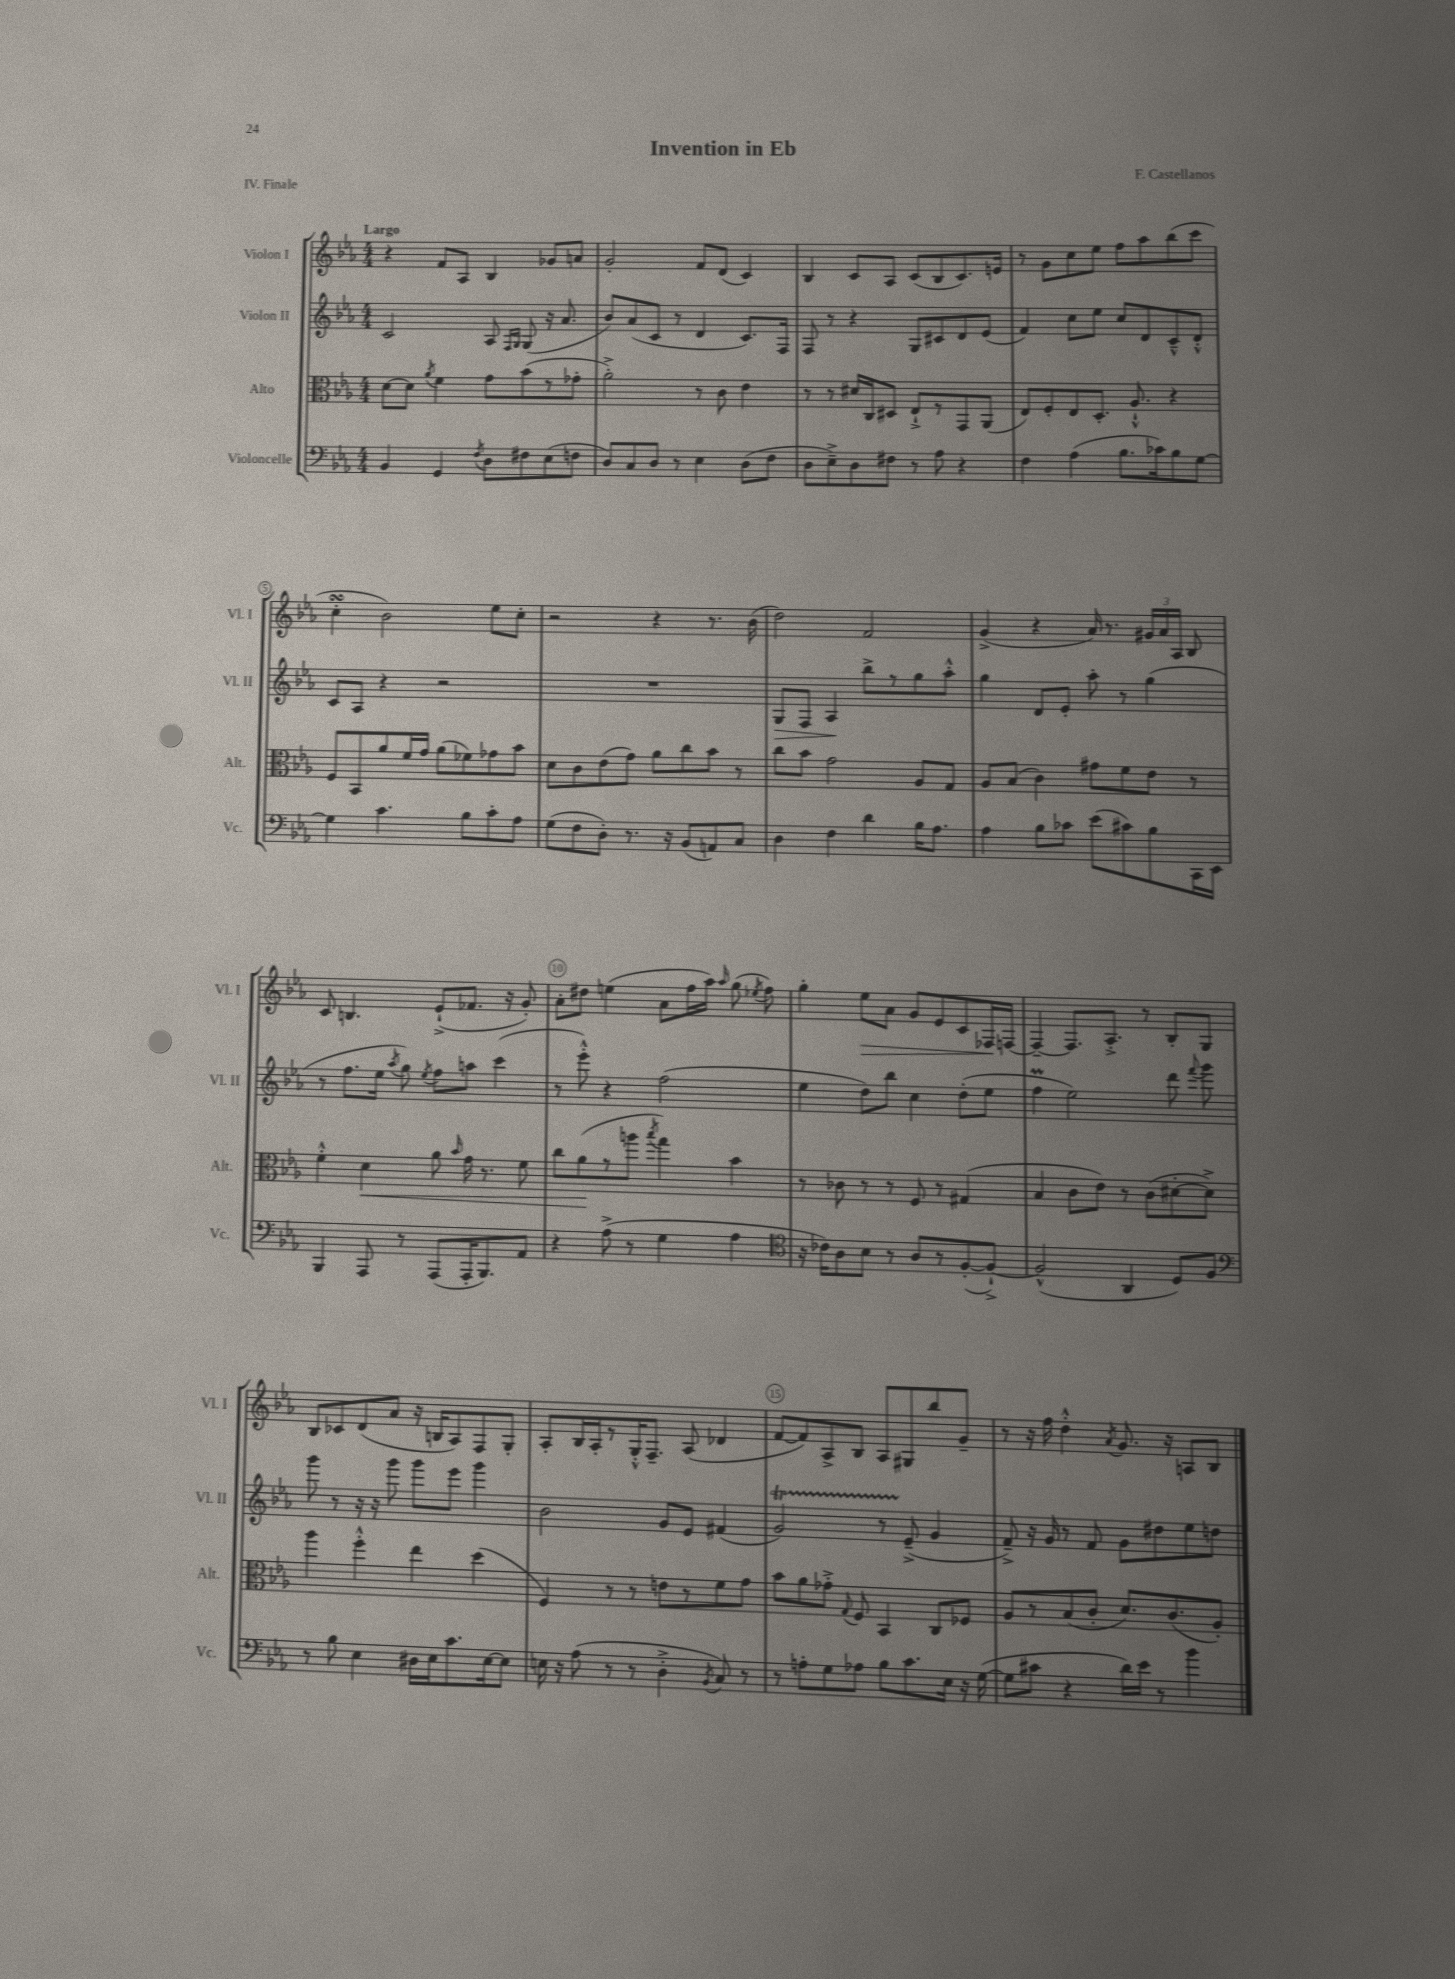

**kern	**kern	**dynam	**kern	**dynam	**kern	**dynam
*part4	*part3	*part3	*part2	*part2	*part1	*part1
*staff4	*staff3	*staff3	*staff2	*staff2	*staff1	*staff1
*I"Violoncelle	*I"Alto	*	*I"Violon II	*	*I"Violon I	*
*I'Vc.	*I'Alt.	*	*I'Vl. II	*	*I'Vl. I	*
*clefF4	*clefC3	*	*clefG2	*	*clefG2	*
*k[b-e-a-]	*k[b-e-a-]	*	*k[b-e-a-]	*	*k[b-e-a-]	*
*M4/4	*M4/4	*	*M4/4	*	*M4/4	*
=1	=1	=1	=1	=1	=1	=1
!	!	!	!	!	!LO:TX:a:B:t=Largo	!
4BB-/	[8d\L	.	2c/	.	4r	.
.	8d\J]	.	.	.	.	.
.	8qa-/	.	.	.	.	.
4GG/	4f\	.	.	.	8f/L	.
.	.	.	.	.	8A-/J	.
8qF/	.	.	.	.	.	.
8D\L	8g\L	.	8A-/	.	4B-/	.
.	.	.	16qqF/LL	.	.	.
.	.	.	16qqG/JJ	.	.	.
8F#X\	(8b-\	.	(8G/	.	.	.
(8E-\	8r	.	16r	.	8g-X/L	.
.	.	.	8.a-/	.	.	.
8Fn\J	8g-X'\J	.	.	.	8an/J	.
=2	=2	=2	=2	=2	=2	=2
8D/L)	2a-'^\)	.	8b-/L)	.	2g'/	.
8C/	.	.	(8a-/	.	.	.
8D/J	.	.	8c/J	.	.	.
8r	.	.	8r	.	.	.
4E-\	8r	.	4d/	.	8f/L	.
.	8c\	.	.	.	(8d/J	.
(8D\L	4e-\	.	8.c/L)	.	4c/)	.
8F\J	.	.	.	.	.	.
.	.	.	16F/Jk	.	.	.
=3	=3	=3	=3	=3	=3	=3
8D\L	8r	.	8F/	.	4B-/	.
8E-~^\)	8r	.	8r	.	.	.
8D\	16d#X/LL	.	4r	.	8c/L	.
.	16C/J	.	.	.	.	.
8F#X\J	8D#X/J	.	.	.	8A-/J	.
8r	8E-`^/L	.	8G/L	.	(8c/L	.
8A-\	8r	.	8c#X/	.	8B-/	.
4r	8GG/	.	8d/	.	8.c/)	.
.	(8AA-/J	.	(8e-/J	.	.	.
.	.	.	.	.	16en/Jk	.
=4	=4	=4	=4	=4	=4	=4
4F\	8E-/L)	.	4f/)	.	8r	.
.	8F'/	.	.	.	8g\L	.
(4A-\	8E-/	.	8cc\L	.	8cc\	.
.	8.D'/J	.	8ee-\J	.	8ee-\J	.
8.B-\L	.	.	8cc/L	.	8ff\L	.
.	8.A-`^^/	.	.	.	.	.
.	.	.	8d/	.	8aa-\	.
16c-X\k)	.	.	.	.	.	.
8B-\	4r	.	8c~^^/	.	(8bb-\	.
[8G\J	.	.	8d'^^/J	.	8ccc\J	.
!!LO:LB:g=z
=5	=5	=5	=5	=5	=5	=5
4G\]	8F/L	.	8c/L	.	4ccsSSS'\	.
.	8BB-/	.	8A-/J	.	.	.
4.c\	8a-/	.	4r	.	2b-\)	.
.	16f/L	.	.	.	.	.
.	16g/JJ	.	.	.	.	.
.	(8a-\L	.	2r	.	.	.
8B-\L	8f-X\)	.	.	.	.	.
8c'\	8g-X\	.	.	.	8ee-\L	.
8A-\J	8b-\J	.	.	.	8cc'\J	.
=6	=6	=6	=6	=6	=6	=6
(8G\L	8d\L	.	1r	.	2r	.
8F\	8c\	.	.	.	.	.
8D'\J)	(8e-\	.	.	.	.	.
8.r	8g\J)	.	.	.	.	.
.	8a-\L	.	.	.	4r	.
16r	.	.	.	.	.	.
(8BB-/L	8cc\	.	.	.	.	.
8AAn/)	8b-\J	.	.	.	8.r	.
8C/J	8r	.	.	.	.	.
.	.	.	.	.	(16b-\	.
=7	=7	=7	=7	=7	=7	=7
!	!	!	!	!LO:HP:b	!	!
4D\	8cc\L	.	8G/L	>	2dd\)	.
.	8b-\J	.	8F/J	.	.	.
4F\	2g\	.	4A-/	.	.	.
4d\	.	.	8bb-^\L	]	2f/	.
.	.	.	8r	.	.	.
16B-\KL	8A-/L	.	8gg\	.	.	.
8.A-\J	.	.	.	.	.	.
.	8G/J	.	8aa-'^^\J	.	.	.
=8	=8	=8	=8	=8	=8	=8
4A-\	8A-/L	.	4gg\	.	(4g^/	.
.	(8B-/J	.	.	.	.	.
8B-\L	4c\)	.	8d/L	.	4r	.
8c-X\J	.	.	8e-'/J	.	.	.
(8e-\L	8g#X\L	.	8aa-'\	.	16a-/)	.
.	.	.	.	.	8.r	.
8c#X\)	8f\	.	8r	.	.	.
8B-\	8e-\J	.	(4gg\	.	24g#X/LL	.
.	.	.	.	.	24a-/	.
.	.	.	.	.	24A-/JJ	.
16CC\L	8r	.	.	.	8B-/	.
16EE-\JJ	.	.	.	.	.	.
!!LO:LB:g=z
=9	=9	=9	=9	=9	=9	=9
4BBB-/	4f'^^\	.	8r	.	8c/	.
.	.	.	8.ff\L	.	4.Bn/	.
!	!	!LO:HP:b	!	!	!	!
8AAA-/	4d\	<	.	.	.	.
.	.	.	16ee-\Jk	.	.	.
.	.	.	8qaa-/	.	.	.
8r	.	.	8gg\)	.	.	.
.	.	.	8qee-/	.	.	.
(8AAA-/L	8a-\	.	8ff\L	.	(8e-`^/L	.
.	16qqb-/	.	.	.	.	.
16AAA-'/K	16g\	.	8aan\J	.	8.f-X/J	.
8.BBB-/)	8.r	.	.	.	.	.
.	.	.	(4ccc\	.	.	.
.	.	.	.	.	16r	.
8AA-/J	8f\	.	.	.	8g'/)	.
=10	=10	=10	=10	=10	=10	=10
4r	8cc\L	.	8r	.	8a-'\L	.
.	(8a-\	.	8eee-'^^\)	.	8dd#X\J	.
(8A-^\	8r	[	4r	.	(4een\	.
8r	8aan\J	.	.	.	.	.
.	8qbb-/	.	.	.	.	.
4G\	4gg\)	.	(2ff\	.	8a-\L	.
.	.	.	.	.	16ff\L	.
.	.	.	.	.	16aa-\JJ)	.
.	.	.	.	.	16qqaa-/	.
4A-\	4b-\	.	.	.	(8gg\	.
.	.	.	.	.	8qee-X/	.
.	.	.	.	.	8ff\)	.
=11	=11	=11	=11	=11	=11	=11
*clefC4	*	*	*	*	*	*
16r	8r	.	4ee-\	.	4gg'\	.
16c-X\KL)	.	.	.	.	.	.
8A-\	8c-X\	.	.	.	.	.
!	!	!	!	!	!	!LO:HP:b
8B-\J	8r	.	8dd\L)	.	8ee-\L	>
8r	8r	.	8bb-\J	.	8a-\J	.
8A-/L	8F/	.	4cc\	.	8g/L	.
8r	8r	.	.	.	8e-/	.
([8F'/	(4G#X/	.	(8dd'\L	.	8c/	.
8F`^/J_)	.	.	8ee-\J	.	16F-X/L	.
.	.	.	.	.	[16Fn/JJ	]
=12	=12	=12	=12	=12	=12	=12
(2F^^/]	4B-/	.	4ffM\	.	4F~/_	.
.	8c\L	.	2ee-\)	.	8.F/L]	.
.	8e-\J)	.	.	.	.	.
.	.	.	.	.	8.A-'^/J	.
4AA-/	8r	.	.	.	.	.
.	(8c\L	.	.	.	8r	.
8D/L)	[8d#X'\	.	8ddd\	.	8B-'/L	.
.	.	.	8qqfff/	.	.	.
8F/J	8d#^\J])	.	8ggg\	.	8G/J	.
!!LO:LB:g=z
=13	=13	=13	=13	=13	=13	=13
*clefF4	*	*	*	*	*	*
8r	4aa-\	.	8ggg\	.	8B-/L	.
8B-\	.	.	8r	.	8c-X/	.
4E-\	4ff'^^\	.	16r	.	(8d/	.
.	.	.	16r	.	.	.
.	.	.	8ggg\	.	8a-/J	.
16D#X\LL	4ee-\	.	8ggg\L	.	16r	.
16E-\J	.	.	.	.	16Bn/KL	.
8.c\	.	.	8eee-\J	.	8A-/)	.
.	(4dd\	.	4ggg\	.	8F/	.
[16E-\k	.	.	.	.	.	.
8E-\J]	.	.	.	.	8G'/J	.
=14	=14	=14	=14	=14	=14	=14
16En\	4F/)	.	2b-\	.	8A-'/L	.
16r	.	.	.	.	.	.
(8A-\	.	.	.	.	16B-/L	.
.	.	.	.	.	16A-'/J	.
8r	8r	.	.	.	8r	.
8r	8r	.	.	.	16G'^^/K	.
.	.	.	.	.	8.F~/J	.
4D'^\	8en\L	.	8g/L	.	.	.
.	8r	.	8e-/J	.	(8A-/	.
8qBB-/	.	.	.	.	.	.
8C/)	8f\	.	(4f#X/	.	4d-X/	.
8r	8g\J	.	.	.	.	.
=15	=15	=15	=15	=15	=15	=15
8r	8b-\L	.	2gt/)	.	[8f/L	.
8An'\L	8a-\	.	.	.	8f/])	.
8G\	8g-X'^\J	.	.	.	8A-^/	.
.	8qqG/	.	.	.	.	.
8A-X\J	8F/	.	.	.	8B-/J	.
8B-\L	4BB-/	.	8r	.	8A-/L	.
8.c\	.	.	(8e-~^/	.	8G#X/	.
.	8C/L	.	4g/	.	8bb-/	.
16E-\Jk	.	.	.	.	.	.
16r	8F-X/J	.	.	.	8g~/J	.
([16G\	.	.	.	.	.	.
=16	=16	=16	=16	=16	=16	=16
8G\L]	8A-/L	.	8f~^/)	.	8r	.
8c#X\J	8r	.	16r	.	16r	.
.	.	.	16g/	.	16ff\	.
4r	(8B-/	.	8r	.	4dd'^^\	.
.	8c'/J	.	8f/	.	.	.
.	.	.	.	.	8qa-/	.
16d\LL)	8.d/L)	.	8g\L	.	8.g/	.
16e-\JJ	.	.	.	.	.	.
8r	.	.	8dd#X\	.	.	.
.	(8.c/	.	.	.	16r	.
4b-\	.	.	8ee-\	.	8An/L	.
.	8A-'/J)	.	8ddn\J	.	8B-/J	.
==	==	==	==	==	==	==
*-	*-	*-	*-	*-	*-	*-
